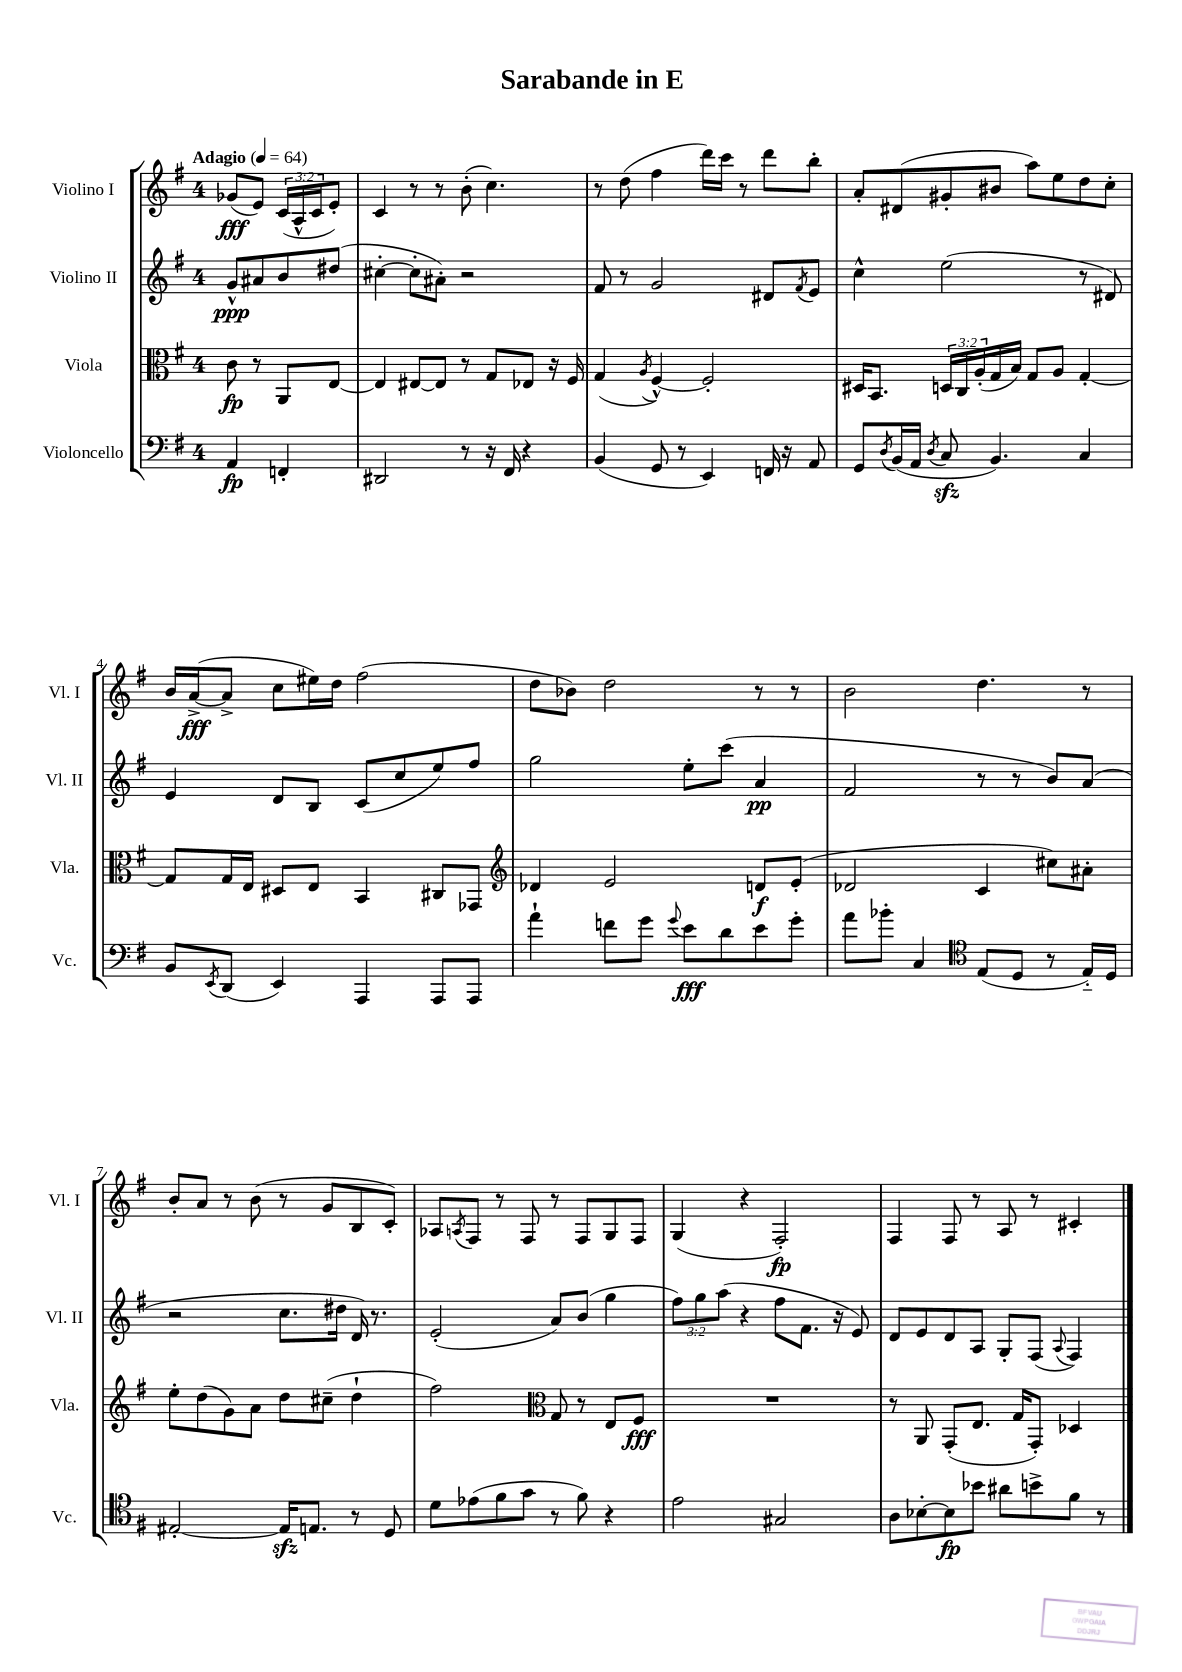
\header { title = "Sarabande in E" }
<<
\new StaffGroup <<
\new Staff = "s0" \with { instrumentName = "Violino I" shortInstrumentName = "Vl. I" } {
    \clef treble \key g \major \once \override Staff.TimeSignature.style = #'single-digit \time 4/4 \override Staff.TupletNumber.text = #tuplet-number::calc-fraction-text \partial 2 \tempo "Adagio" 4 = 64
    ges'8\fff( e'8) \tuplet 3/2 { c'16( a16-^ c'16 } e'8-.) |
    c'4 r8 r8 b'8-.( c''4.) |
    r8 d''8( fis''4 d'''16) c'''16 r8 d'''8 b''8-. |
    a'8-. dis'8( gis'8-. bis'8 a''8) e''8 d''8 c''8-. |
    b'16 a'16~->\fff( a'8-> c''8 eis''16) d''16 fis''2( |
    d''8 bes'8) d''2 r8 r8 |
    b'2 d''4. r8 |
    b'8-. a'8 r8 b'8( r8 g'8 b8 c'8-.) |
    aes8 \acciaccatura { a8 } fis8 r8 fis8 r8 fis8 g8 fis8 |
    g4( r4 fis2-.\fp) |
    fis4 fis8 r8 a8 r8 cis'4-. \bar "|." |
}
\new Staff = "s1" \with { instrumentName = "Violino II" shortInstrumentName = "Vl. II" } {
    \clef treble \key g \major \once \override Staff.TimeSignature.style = #'single-digit \time 4/4 \override Staff.TupletNumber.text = #tuplet-number::calc-fraction-text \partial 2
    g'8-^\ppp ais'8 b'8 dis''8( |
    cis''4~-. cis''8-. ais'8-.) r2 |
    fis'8 r8 g'2 dis'8 \acciaccatura { fis'8 } e'8 |
    c''4-^ e''2( r8 dis'8) |
    e'4 d'8 b8 c'8( c''8 e''8) fis''8 |
    g''2 e''8-. c'''8( a'4\pp |
    fis'2 r8 r8 b'8) a'8( |
    r2 c''8. dis''16 d'16) r8. |
    e'2-.( a'8) b'8( g''4 |
    \tuplet 3/2 { fis''8) g''8 a''8( } r4 fis''8 fis'8. r16 e'8) |
    d'8 e'8 d'8 a8 g8-. fis8( \appoggiatura { a8 } fis4) \bar "|." |
}
\new Staff = "s2" \with { instrumentName = "Viola" shortInstrumentName = "Vla." } {
    \clef alto \key g \major \once \override Staff.TimeSignature.style = #'single-digit \time 4/4 \override Staff.TupletNumber.text = #tuplet-number::calc-fraction-text \partial 2
    c'8\fp r8 a,8 e8~ |
    e4 eis8~ eis8 r8 g8 ees8 r16 fis16 |
    g4( \acciaccatura { a8 } fis4~-^) fis2-. |
    dis16 b,8. \tuplet 3/2 { d16 c16 a16-.( } g16 b16) g8 a8 g4~-. |
    g8 g16 e16 dis8 e8 b,4 cis8 ges,8 |
    \clef treble des'4 e'2 d'8\f e'8-.( |
    des'2 c'4 cis''8) ais'8-. |
    e''8-. d''8( g'8) a'8 d''8 cis''8--( d''4-! |
    fis''2) \clef alto g8 r8 e8 fis8\fff |
    R1 |
    r8 a,8 g,8-.( e8. g16 g,8-.) des4 \bar "|." |
}
\new Staff = "s3" \with { instrumentName = "Violoncello" shortInstrumentName = "Vc." } {
    \clef bass \key g \major \once \override Staff.TimeSignature.style = #'single-digit \time 4/4 \partial 2
    a,4\fp f,4-. |
    dis,2 r8 r16 fis,16 r4 |
    b,4( g,8 r8 e,4) f,16 r16 a,8 |
    g,8 \acciaccatura { d8 } b,16( a,16 \acciaccatura { d8 } c8\sfz b,4.) c4 |
    b,8 \acciaccatura { e,8 } d,8( e,4) a,,4 a,,8 a,,8 |
    a'4-! f'8 g'8 \appoggiatura { g'8 } e'8\fff d'8 e'8 g'8-. |
    a'8 bes'8-. c4 \clef tenor e8( d8 r8 e16-_) d16 |
    eis2~-. eis16\sfz e8. r8 d8 |
    d'8 ees'8( fis'8 g'8 r8 fis'8) r4 |
    e'2 gis2 |
    a8 bes8~-. bes8\fp bes'8 ais'8 b'8-> fis'8 r8 \bar "|." |
}
>>
>>
